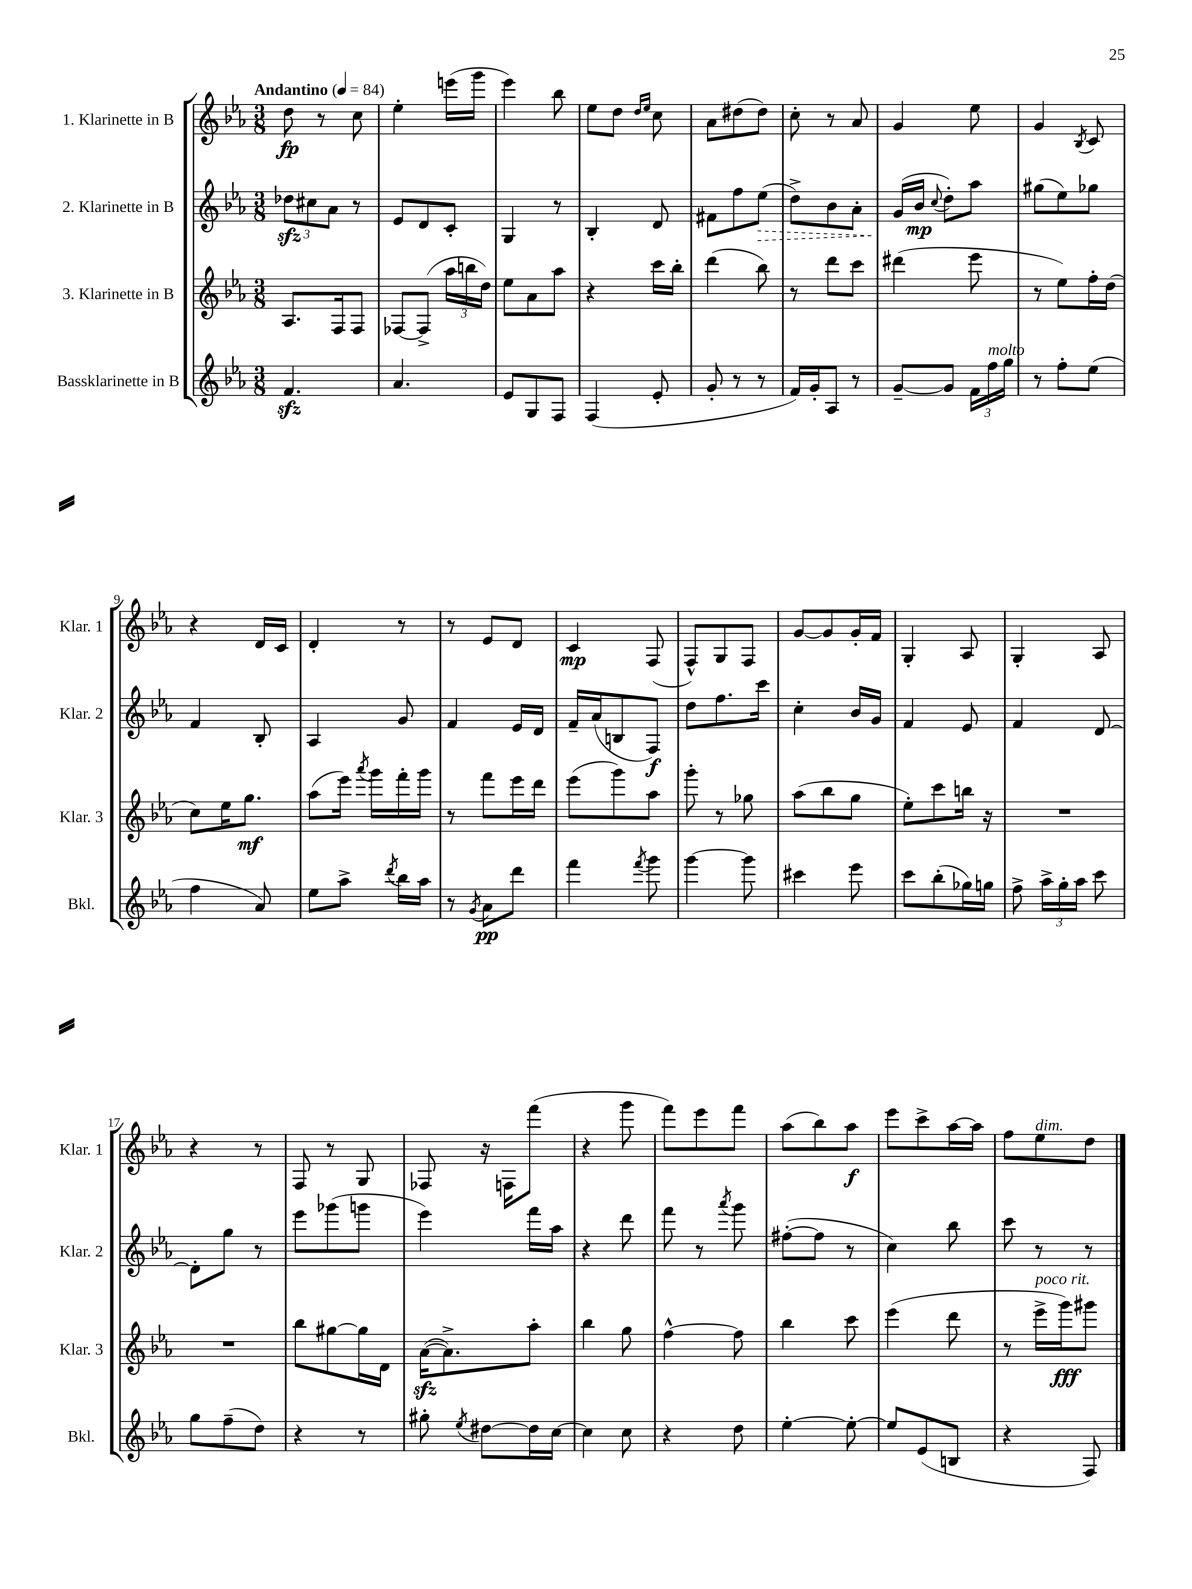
<<
\new StaffGroup <<
\new Staff = "s0" \with { instrumentName = "1. Klarinette in B" shortInstrumentName = "Klar. 1" } {
    \clef treble \key ees \major \numericTimeSignature \time 3/8 \tempo "Andantino" 4 = 84
    \autoBeamOff d''8\fp r8 c''8 |
    ees''4-. e'''16[( g'''16] |
    ees'''4) bes''8 |
    ees''8[ d''8] \grace { d''16[ ees''16] } c''8 |
    aes'8[ dis''8( dis''8]) |
    c''8-. r8 aes'8 |
    g'4 ees''8 |
    g'4 \acciaccatura { bes8 } c'8 |
    r4 d'16[ c'16] |
    d'4-. r8 |
    r8 ees'8[ d'8] |
    c'4\mp f8( |
    f8[-^) g8 f8] |
    g'8[~ g'8 g'16-. f'16] |
    g4-. aes8 |
    g4-. aes8 |
    r4 r8 |
    f8 r8 g8 |
    fes8 r16 f16[ f'''8]( |
    r4 g'''8 |
    f'''8[) ees'''8 f'''8] |
    aes''8[( bes''8) aes''8]\f |
    ees'''8[ c'''8-> aes''16~ aes''16] |
    f''8[ ees''8^\markup { \italic "dim." } d''8] \bar "|." |
}
\new Staff = "s1" \with { instrumentName = "2. Klarinette in B" shortInstrumentName = "Klar. 2" } {
    \clef treble \key ees \major \numericTimeSignature \time 3/8
    \autoBeamOff \tuplet 3/2 { des''8[\sfz cis''8 aes'8] } r8 |
    ees'8[ d'8 c'8]-. |
    g4 r8 |
    bes4-. d'8 |
    fis'8[ f''8 \once \override Hairpin.style = #'dashed-line ees''8]\>( |
    d''8[->) bes'8 aes'8]-. |
    g'16[\!( bes'16]\mp \appoggiatura { c''8 } d''8[-.) aes''8] |
    gis''8[( ees''8) ges''8] |
    f'4 bes8-. |
    aes4 g'8 |
    f'4 ees'16[ d'16] |
    f'16[-- aes'16( b8 f8]\f) |
    d''8[ f''8. c'''16] |
    c''4-. bes'16[ g'16] |
    f'4 ees'8 |
    f'4 d'8~ |
    d'8[-. g''8] r8 |
    ees'''8[ ges'''8( g'''8] |
    ees'''4) f'''16[ aes''16] |
    r4 d'''8 |
    f'''8 r8 \acciaccatura { aes'''8 } g'''8 |
    fis''8[~-.( fis''8] r8 |
    c''4) bes''8 |
    c'''8 r8 r8 \bar "|." |
}
\new Staff = "s2" \with { instrumentName = "3. Klarinette in B" shortInstrumentName = "Klar. 3" } {
    \clef treble \key ees \major \numericTimeSignature \time 3/8
    \autoBeamOff aes8.[ f16 f8] |
    fes8[~ fes8]->( \tuplet 3/2 { aes''16[ b''16 d''16]) } |
    ees''8[ aes'8 aes''8] |
    r4 c'''16[ bes''16]-. |
    d'''4( bes''8) |
    r8 d'''8[ c'''8] |
    dis'''4( ees'''8 |
    r8 ees''8[) f''16-. d''16]( |
    c''8[) ees''16 g''8.]\mf |
    aes''8[( ees'''16]) \acciaccatura { aes'''8 } g'''16[ f'''16-. g'''16] |
    r8 f'''8[ ees'''16 d'''16] |
    ees'''8[( g'''8) aes''8] |
    g'''8-. r8 ges''8 |
    aes''8[( bes''8 g''8] |
    ees''8[-.) c'''8 b''16] r16 |
    R4. |
    R4. |
    bes''8[ gis''8~ gis''16 d'16] |
    aes'16[~\sfz( aes'8.->) aes''8]-. |
    bes''4 g''8 |
    f''4~-^ f''8 |
    bes''4 c'''8 |
    ees'''4( d'''8 |
    r8 ees'''16[->^\markup { \italic "poco rit." } g'''16\fff) gis'''8] \bar "|." |
}
\new Staff = "s3" \with { instrumentName = "Bassklarinette in B" shortInstrumentName = "Bkl." } {
    \clef treble \key ees \major \numericTimeSignature \time 3/8
    \autoBeamOff f'4.\sfz |
    aes'4. |
    ees'8[ g8 f8] |
    f4( ees'8-. |
    g'8-. r8 r8 |
    f'16[) g'16-. aes8] r8 |
    g'8[~-- g'8] \tuplet 3/2 { f'16[ f''16^\markup { \italic "molto" } g''16] } |
    r8 f''8[-. ees''8]( |
    f''4 aes'8) |
    ees''8[ aes''8]-> \acciaccatura { d'''8 } bes''16[ aes''16] |
    r8 \acciaccatura { g'8 } aes'8[\pp d'''8] |
    f'''4 \acciaccatura { f'''8 } g'''8 |
    g'''4~ g'''8 |
    cis'''4 ees'''8 |
    c'''8[ bes''8-.( ges''16) g''16] |
    f''8-> \tuplet 3/2 { aes''16[-> g''16-. aes''16] } c'''8 |
    g''8[ f''8--( d''8]) |
    r4 r8 |
    gis''8-. \acciaccatura { ees''8 } dis''8[~ dis''16 c''16]~ |
    c''4 c''8 |
    r4 d''8 |
    ees''4~-. ees''8~-. |
    ees''8[ ees'8( b8] |
    r4 f8) \bar "|." |
}
>>
>>
